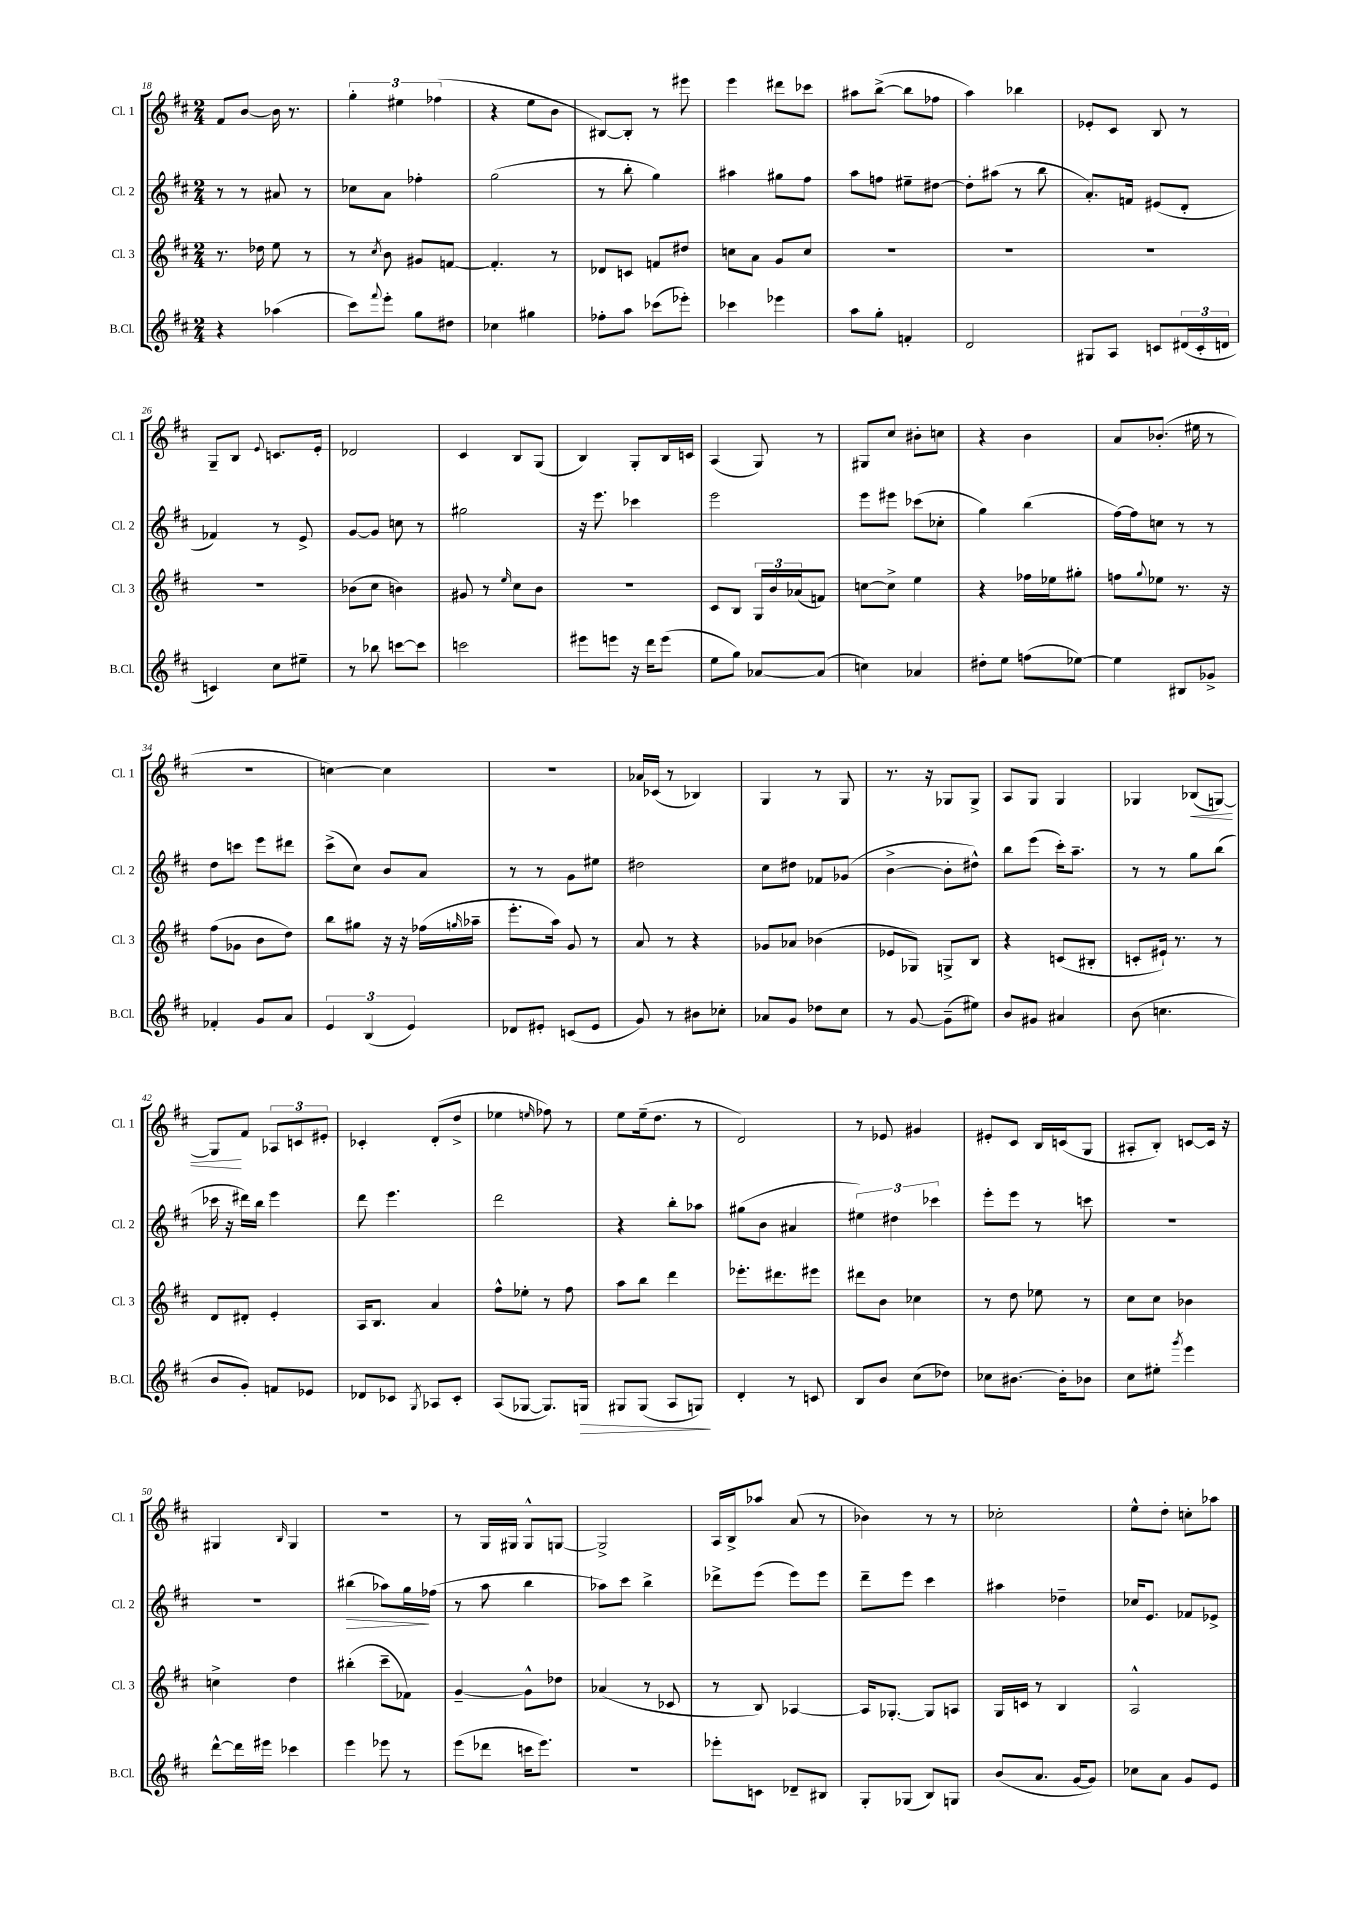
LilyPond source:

<<
\new StaffGroup <<
\new Staff = "s0" \with { instrumentName = "Cl. 1" shortInstrumentName = "Cl. 1" } {
    \clef treble \key d \major \numericTimeSignature \time 2/4
    fis'8 b'8~ b'16 r8. |
    \tuplet 3/2 { g''4-. eis''4 fes''4( } |
    r4 e''8 b'8 |
    bis8~) bis8-. r8 eis'''8 |
    e'''4 dis'''8 ces'''8 |
    ais''8 b''8~->( b''8 fes''8 |
    a''4) bes''4 |
    ees'8-. cis'8 b8 r8 |
    g8-- b8 \appoggiatura { e'8 } c'8. e'16-. |
    des'2 |
    cis'4 b8 g8( |
    b4) g8-. b16 c'16 |
    a4( g8) r8 |
    gis8 cis''8 bis'8-. c''8 |
    r4 b'4 |
    a'8 bes'8.-.( eis''16 r8 |
    R2 |
    c''4~) c''4 |
    r2 |
    aes'16 ces'16( r8 bes4) |
    g4 r8 g8 |
    r8. r16 ges8 ges8-> |
    a8 g8 g4 |
    ges4 bes8\<( g8~) |
    g8\! fis'8 \tuplet 3/2 { aes8 c'8 eis'8-. } |
    ces'4-. d'8-.( d''8-> |
    ees''4 \grace { e''16 } fes''8) r8 |
    e''8 e''16--( d''8. r8 |
    d'2) |
    r8 ees'8 gis'4 |
    eis'8-. cis'8 b16 c'16( g8 |
    ais8-. b8-.) c'8~ c'16 r16 |
    gis4 \grace { b16 } gis4 |
    r2 |
    r8 g16 gis16 gis8-^ g8~ |
    g2-> |
    a16 b16-> aes''8 a'8( r8 |
    bes'4) r8 r8 |
    ces''2-. |
    e''8-^ d''8-. c''8-. aes''8 \bar "|." |
}
\new Staff = "s1" \with { instrumentName = "Cl. 2" shortInstrumentName = "Cl. 2" } {
    \clef treble \key d \major \numericTimeSignature \time 2/4
    r8 r8 ais'8 r8 |
    ces''8 a'8 fes''4-. |
    g''2( |
    r8 b''8-. g''4) |
    ais''4 gis''8 fis''8 |
    a''8 f''8 eis''8-- dis''8~ |
    dis''8-. ais''8( r8 b''8 |
    a'8.-.) f'16 eis'8( d'8-. |
    fes'4) r8 e'8-> |
    g'8~ g'8 c''8 r8 |
    gis''2 |
    r16 e'''8. ces'''4 |
    e'''2 |
    e'''8 eis'''8 ces'''8( ces''8-. |
    g''4) b''4( |
    fis''16~) fis''16 c''8 r8 r8 |
    d''8 c'''8 e'''8 dis'''8 |
    cis'''8->( cis''8) b'8 a'8 |
    r8 r8 g'8 eis''8 |
    dis''2 |
    cis''8 dis''8 fes'8 ges'8( |
    b'4~-> b'8-. dis''8-^) |
    b''8 e'''8( cis'''16-.) a''8.-- |
    r8 r8 g''8 b''8( |
    ces'''16 r16 dis'''16) b''16 e'''4 |
    d'''8 e'''4. |
    d'''2 |
    r4 b''8-. aes''8 |
    gis''8( b'8 ais'4 |
    \tuplet 3/2 { eis''4) dis''4 ces'''4 } |
    e'''8-. e'''8 r8 c'''8 |
    r2 |
    R2 |
    bis''4\>( aes''8) g''16\! fes''16( |
    r8 a''8 b''4 |
    aes''8) cis'''8 b''4-> |
    des'''8-> e'''8( e'''8) e'''8 |
    d'''8-- e'''8 cis'''4 |
    ais''4 des''4-- |
    ces''16 e'8. fes'8 ees'8-> \bar "|." |
}
\new Staff = "s2" \with { instrumentName = "Cl. 3" shortInstrumentName = "Cl. 3" } {
    \clef treble \key d \major \numericTimeSignature \time 2/4
    r8. des''16 e''8 r8 |
    r8 \acciaccatura { cis''8 } b'8 gis'8 f'8~ |
    f'4.-. r8 |
    des'8 c'8 f'8 dis''8 |
    c''8 a'8 g'8 c''8 |
    R2 |
    R2 |
    R2 |
    R2 |
    bes'8( cis''8 b'4) |
    gis'8 r8 \grace { e''16 } cis''8 b'8 |
    r2 |
    cis'8 b8 \tuplet 3/2 { g16 b'16 aes'16( } f'8) |
    c''8~ c''8-> e''4 |
    r4 fes''16 ees''16 gis''8-. |
    f''8 \appoggiatura { g''8 } ees''8 r8. r16 |
    fis''8( ges'8 b'8 d''8) |
    b''8 gis''8 r16 r16 fes''16( \grace { g''16 } aes''16-- |
    e'''8.-. a''16) g'8 r8 |
    a'8 r8 r4 |
    ges'8 aes'8 bes'4( |
    ees'8 ges8) g8-> b8 |
    r4 c'8( bis8-. |
    c'8-. eis'16-!) r8. r8 |
    d'8 dis'8-. e'4-. |
    a16 b8. a'4 |
    fis''8-^ ees''8-. r8 fis''8 |
    a''8 b''8 d'''4 |
    ees'''8.-. dis'''8. eis'''8 |
    dis'''8 b'8 ces''4 |
    r8 d''8 ees''8 r8 |
    cis''8 cis''8 bes'4 |
    c''4-> d''4 |
    bis''4-.( cis'''8-- fes'8) |
    g'4~-- g'8-^ des''8 |
    aes'4( r8 ces'8 |
    r8 b8) aes4~ |
    aes16 ges8.~-. ges8 a8 |
    g16 c'16 r8 b4 |
    a2-^ \bar "|." |
}
\new Staff = "s3" \with { instrumentName = "B.Cl." shortInstrumentName = "B.Cl." } {
    \clef treble \key d \major \numericTimeSignature \time 2/4
    r4 aes''4( |
    cis'''8) \appoggiatura { fis'''8 } e'''8-. g''8 dis''8 |
    ces''4 gis''4 |
    fes''8-. a''8 ces'''8( ees'''8-.) |
    ces'''4 ees'''4 |
    a''8 g''8-. f'4-. |
    d'2 |
    gis8 a8 c'8 \tuplet 3/2 { dis'16( c'16-. d'16 } |
    c'4) cis''8 eis''8-- |
    r8 bes''8 c'''8~ c'''8 |
    c'''2 |
    eis'''8 e'''8 r16 d'''16 e'''8( |
    e''8 g''8) aes'8~ aes'8( |
    c''4) aes'4 |
    dis''8-. e''8 f''8( ees''8~) |
    ees''4 bis8 ges'8-> |
    fes'4-. g'8 a'8 |
    \tuplet 3/2 { e'4 b4( e'4) } |
    des'8 eis'8-. c'8( eis'8 |
    g'8) r8 bis'8 ces''8-. |
    aes'8 g'8 des''8 cis''8 |
    r8 g'8~ g'8--( eis''8) |
    b'8 gis'8 ais'4 |
    b'8( c''4. |
    b'8 g'8-.) f'8 ees'8 |
    des'8 ces'8 \acciaccatura { g8 } aes8 ces'8-. |
    a8( ges8~ ges8.) g16\> |
    gis8 gis8( a8 g8\!) |
    d'4-. r8 c'8 |
    b8 b'8 cis''8( des''8) |
    ces''8 bis'8.~ bis'16-. bes'8 |
    cis''8 eis''8-. \acciaccatura { g'''8 } e'''4 |
    d'''8~-^ d'''16 eis'''16 ces'''4 |
    e'''4 ees'''8 r8 |
    e'''8( des'''8 c'''16 e'''8.) |
    R2 |
    ees'''8-. c'8 des'8-- bis8 |
    g8-. ges8( b8) g8 |
    b'8( a'8. g'16~ g'8) |
    ces''8 a'8 g'8 e'8 \bar "|." |
}
>>
>>
\layout { \context { \Score currentBarNumber = #18 } }
